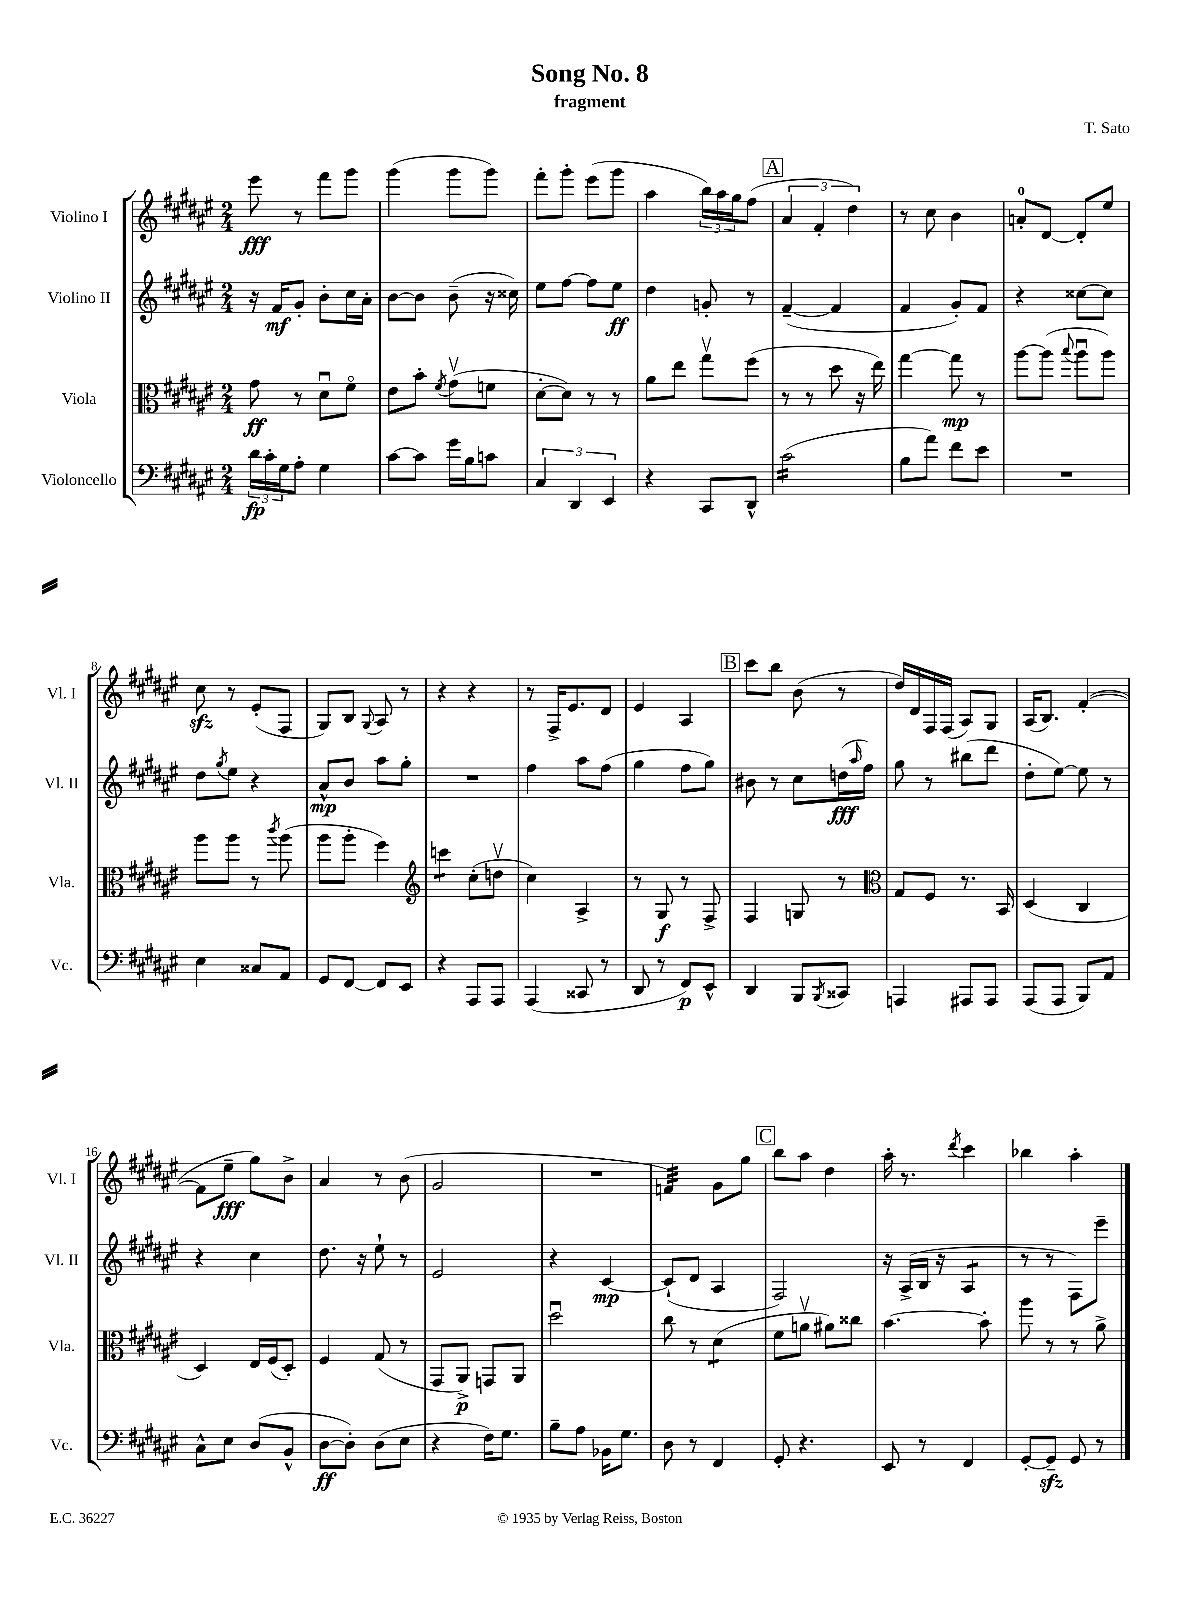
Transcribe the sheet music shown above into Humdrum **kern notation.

**kern	**kern	**kern	**kern
*staff4	*staff3	*staff2	*staff1
*clefF4	*clefC3	*clefG2	*clefG2
*k[f#c#g#d#a#e#]	*k[f#c#g#d#a#e#]	*k[f#c#g#d#a#e#]	*k[f#c#g#d#a#e#]
*M2/4	*M2/4	*M2/4	*M2/4
24d#	8g#	16r	8eee#
24c#'	.	.	.
.	.	16f#	.
24G#	.	.	.
8A#'	8r	8g#'	8r
4G#	8d#u	8b'	8fff#
.	8f#o	16cc#	8ggg#
.	.	16a#'	.
=	=	=	=
[8c#	8e#	[8b	(4ggg#
8c#]	8b'	8b]	.
.	8qf#	.	.
16g#	(8g#v	(8b~	8ggg#
16B	.	.	.
8c	8f	16r	8ggg#)
.	.	16cc##)	.
=	=	=	=
6C#	[8d#'	8ee#	8fff#'
.	8d#])	[8ff#	8ggg#'
6DD#	.	.	.
.	8r	8ff#]	(8eee#
6EE#	.	.	.
.	8r	8ee#	8ggg#
=	=	=	=
4r	8a#	4dd#	4aa#
.	8ee#	.	.
8CC#	8gg#v	8g'	24bb)
.	.	.	24aa#
.	.	.	24gg#
8DD#^^	(8ff#	8r	(8ff#
=	=	=	=
(2c#	8r	([4f#~	6a#
.	8r	.	.
.	.	.	6f#'
.	8dd#	4f#]	.
.	.	.	6dd#)
.	16r	.	.
.	16ee#)	.	.
=	=	=	=
8B	[4gg#	4f#	8r
8a#)	.	.	8cc#
8f#	8gg#]	8g#')	4b
8e#	8r	8f#	.
=	=	=	=
2r	[8aa#	4r	8a'
.	(8aa#]	.	[8d#
.	8qqbb	.	.
.	8aa#u	[8cc##	8d#']
.	8aa#)	8cc##]	8ee#
=	=	=	=
4E#	8aa#	8dd#	8cc#
.	.	8qgg#	.
.	8aa#	8ee#	8r
8C##	8r	4r	(8e#'
.	8qccc#	.	.
8AA#	(8aa#	.	8F#
=	=	=	=
8GG#	8aa#	8a#^^	8G#)
[8FF#	8aa#'	8b	8B
.	.	.	8qqG#
8FF#]	4ff#)	8aa#	8A#
8EE#	.	8gg#'	8r
=	=	=	=
*	*clefG2	*	*
4r	4ccc	2r	4r
8AAA#	(8cc#'	.	4r
8AAA#	8ddv	.	.
=	=	=	=
(4AAA#	4cc#)	4ff#	8r
.	.	.	16F#^
.	.	.	8.e#
8CC##	4A#^	8aa#	.
8r	.	(8ff#	8d#
=	=	=	=
8DD#	8r	4gg#	4e#
8r	8G#	.	.
8FF#)	8r	8ff#	4A#
8EE#^^	8F#^	8gg#)	.
=	=	=	=
4DD#	4F#	8b#	8ccc#
.	.	8r	8bb
8BBB	8G	8cc#	(8b
8qBBB	.	.	.
8CC##	8r	(16dd	8r
.	.	16qqaa#	.
.	.	16ff#)	.
=	=	=	=
*	*clefC3	*	*
4AAA	8G#	8gg#	16dd#)
.	.	.	16d#
.	8F#	8r	16F#
.	.	.	(16F#
8AAA#	8.r	(8bb#	8A#)
8AAA#	.	8ddd#	8G#
.	16BB	.	.
=	=	=	=
(8AAA#	(4D#	8dd#'	(16A#
.	.	.	8.B)
8AAA#	.	[8ee#)	.
8BBB)	4C#	8ee#]	([4f#'
8AA#	.	8r	.
=	=	=	=
8C#^^	4D#)	4r	8f#]
8E#	.	.	8ee#~
(8D#	16E#	4cc#	8gg#)
.	(16F#	.	.
8BB^^	8D#')	.	8b^
=	=	=	=
[8D#	4F#	8.dd#	4a#
8D#'])	.	.	.
.	.	16r	.
(8D#	(8G#	8ee#`	8r
8E#	8r	8r	(8b
=	=	=	=
4r	8GG#	2e#	2g#
.	8AA#^)	.	.
16F#)	8GG	.	.
8.G#	.	.	.
.	8AA#	.	.
=	=	=	=
8B~	2dd#u	4r	2r
8A#	.	.	.
16BB-	.	[4c#	.
8.G#	.	.	.
=	=	=	=
8D#	8cc#	(8c#`]	4f)
8r	8r	8d#	.
4FF#	(4d#	4A#	8g#
.	.	.	8gg#
=	=	=	=
8GG#'	8f#	2F#)	8bb
4.r	8av	.	8aa#
.	8a#)	.	4dd#
.	8cc##	.	.
=	=	=	=
8EE#	[4.b	16r	16aa#'
.	.	(16A#^	8.r
8r	.	16B	.
.	.	16r	.
.	.	.	8qddd#
4FF#	.	4A#	4ccc#
.	8b']	.	.
=	=	=	=
[8GG#'	8aa#	8r	4bb-
8GG#~]	8r	8r	.
8GG#	8r	8F#)	4aa#'
8r	8a#^	8eee#~	.
==	==	==	==
*-	*-	*-	*-
